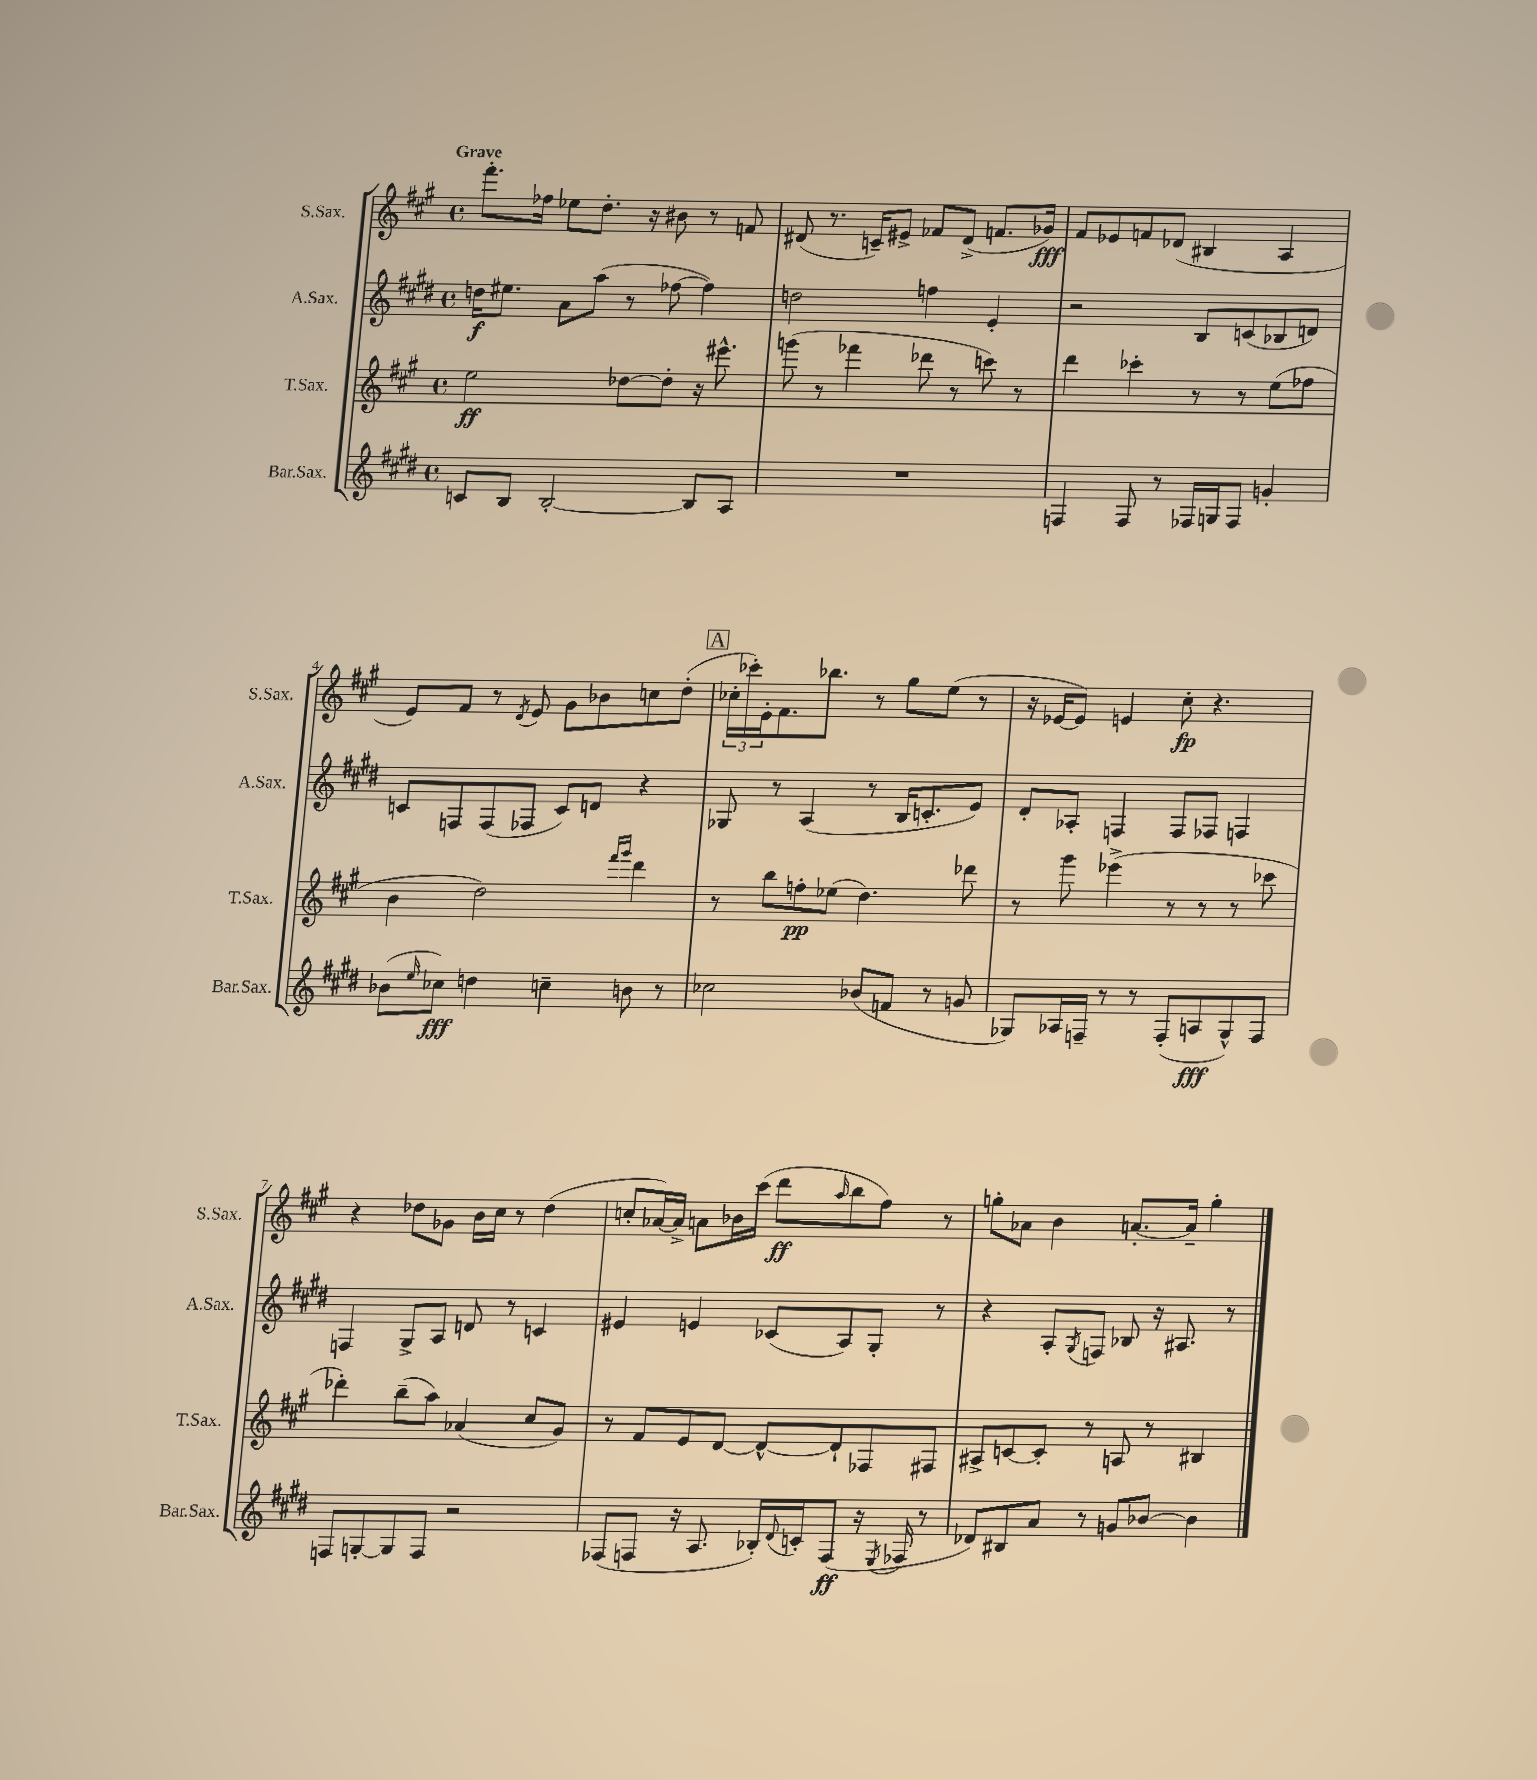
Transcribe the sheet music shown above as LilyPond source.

<<
\new StaffGroup <<
\new Staff = "s0" \with { instrumentName = "S.Sax." shortInstrumentName = "S.Sax." } {
    \clef treble \key a \major \defaultTimeSignature \time 4/4 \tempo "Grave"
    fis'''8.-. fes''16 ees''8 d''8.-. r16 bis'8 r8 f'8 |
    dis'8( r8. c'16--) eis'8-> fes'8 dis'8->( f'8. ges'16\fff) |
    fis'8 ees'8 f'8 des'8( bis4 a4 |
    e'8) fis'8 r8 \acciaccatura { d'8 } e'8 gis'8 bes'8 c''8 d''8-.( |
    \mark \markup { \box "A" } \tuplet 3/2 { ces''16-. ces'''16-.) e'16-. } fis'8. bes''8. r8 gis''8 e''8( r8 |
    r16 ees'16~ ees'8) e'4 cis''8-.\fp r4. |
    r4 des''8 ges'8 b'16 cis''16 r8 des''4( |
    c''8-. aes'16~) aes'16-> a'8 bes'16 cis'''16( d'''8\ff \grace { a''16 } b''8 fis''8) r8 |
    g''8-. aes'8 b'4 a'8.~-. a'16-- g''4-. \bar "|." |
}
\new Staff = "s1" \with { instrumentName = "A.Sax." shortInstrumentName = "A.Sax." } {
    \clef treble \key e \major \defaultTimeSignature \time 4/4
    d''16\f eis''8. a'8 a''8( r8 fes''8~ fes''4) |
    d''2 f''4 e'4-. |
    r2 b8 c'8( bes8 d'8) |
    c'8 f8 f8( fes8 c'8) d'8 r4 |
    \mark \markup { \box "A" } ges8 r8 a4( r8 b16 c'8.-. e'8) |
    dis'8-. aes8-. f4 f8 fes8 f4 |
    f4 gis8-> a8 d'8 r8 c'4 |
    eis'4 e'4 ces'8( a8) gis8-. r8 |
    r4 a8-. \acciaccatura { gis8 } f8 bes8 r16 ais8. r8 \bar "|." |
}
\new Staff = "s2" \with { instrumentName = "T.Sax." shortInstrumentName = "T.Sax." } {
    \clef treble \key a \major \defaultTimeSignature \time 4/4
    e''2\ff des''8~ des''8-. r16 eis'''8.-^ |
    g'''8( r8 fes'''4 des'''8 r8 c'''8) r8 |
    d'''4 ces'''4-. r8 r8 e''8( fes''8 |
    b'4 d''2) \grace { fis'''16 gis'''16 } d'''4 |
    \mark \markup { \box "A" } r8 b''8 f''8-.\pp ees''8( d''4.) des'''8 |
    r8 gis'''8 ees'''4->( r8 r8 r8 ces'''8 |
    des'''4-.) b''8--( a''8) aes'4( cis''8 gis'8) |
    r8 fis'8 e'8 d'8~ d'8~-^ d'8-! fes8 fis8 |
    ais8-> c'8~ c'8-. r8 a8 r8 bis4 \bar "|." |
}
\new Staff = "s3" \with { instrumentName = "Bar.Sax." shortInstrumentName = "Bar.Sax." } {
    \clef treble \key e \major \defaultTimeSignature \time 4/4
    c'8 b8 b2~-. b8 a8 |
    R1 |
    f4 f8 r8 fes16 g16 fes8 g'4-. |
    bes'8( \grace { e''16 } ces''8\fff) d''4 c''4-- b'8 r8 |
    \mark \markup { \box "A" } ces''2 bes'8( f'8 r8 g'8 |
    ges8) aes16 f16-- r8 r8 f8-.( a8\fff ges8-^) f8 |
    f8 g8~-. g8 f8 r2 |
    fes8( f8 r16 a8. bes16-.) \appoggiatura { dis'8 } c'16-. f8\ff( r16 \acciaccatura { e8 } fes16 r8 |
    des'8) bis8 a'8 r8 g'8 bes'8~ bes'4 \bar "|." |
}
>>
>>
